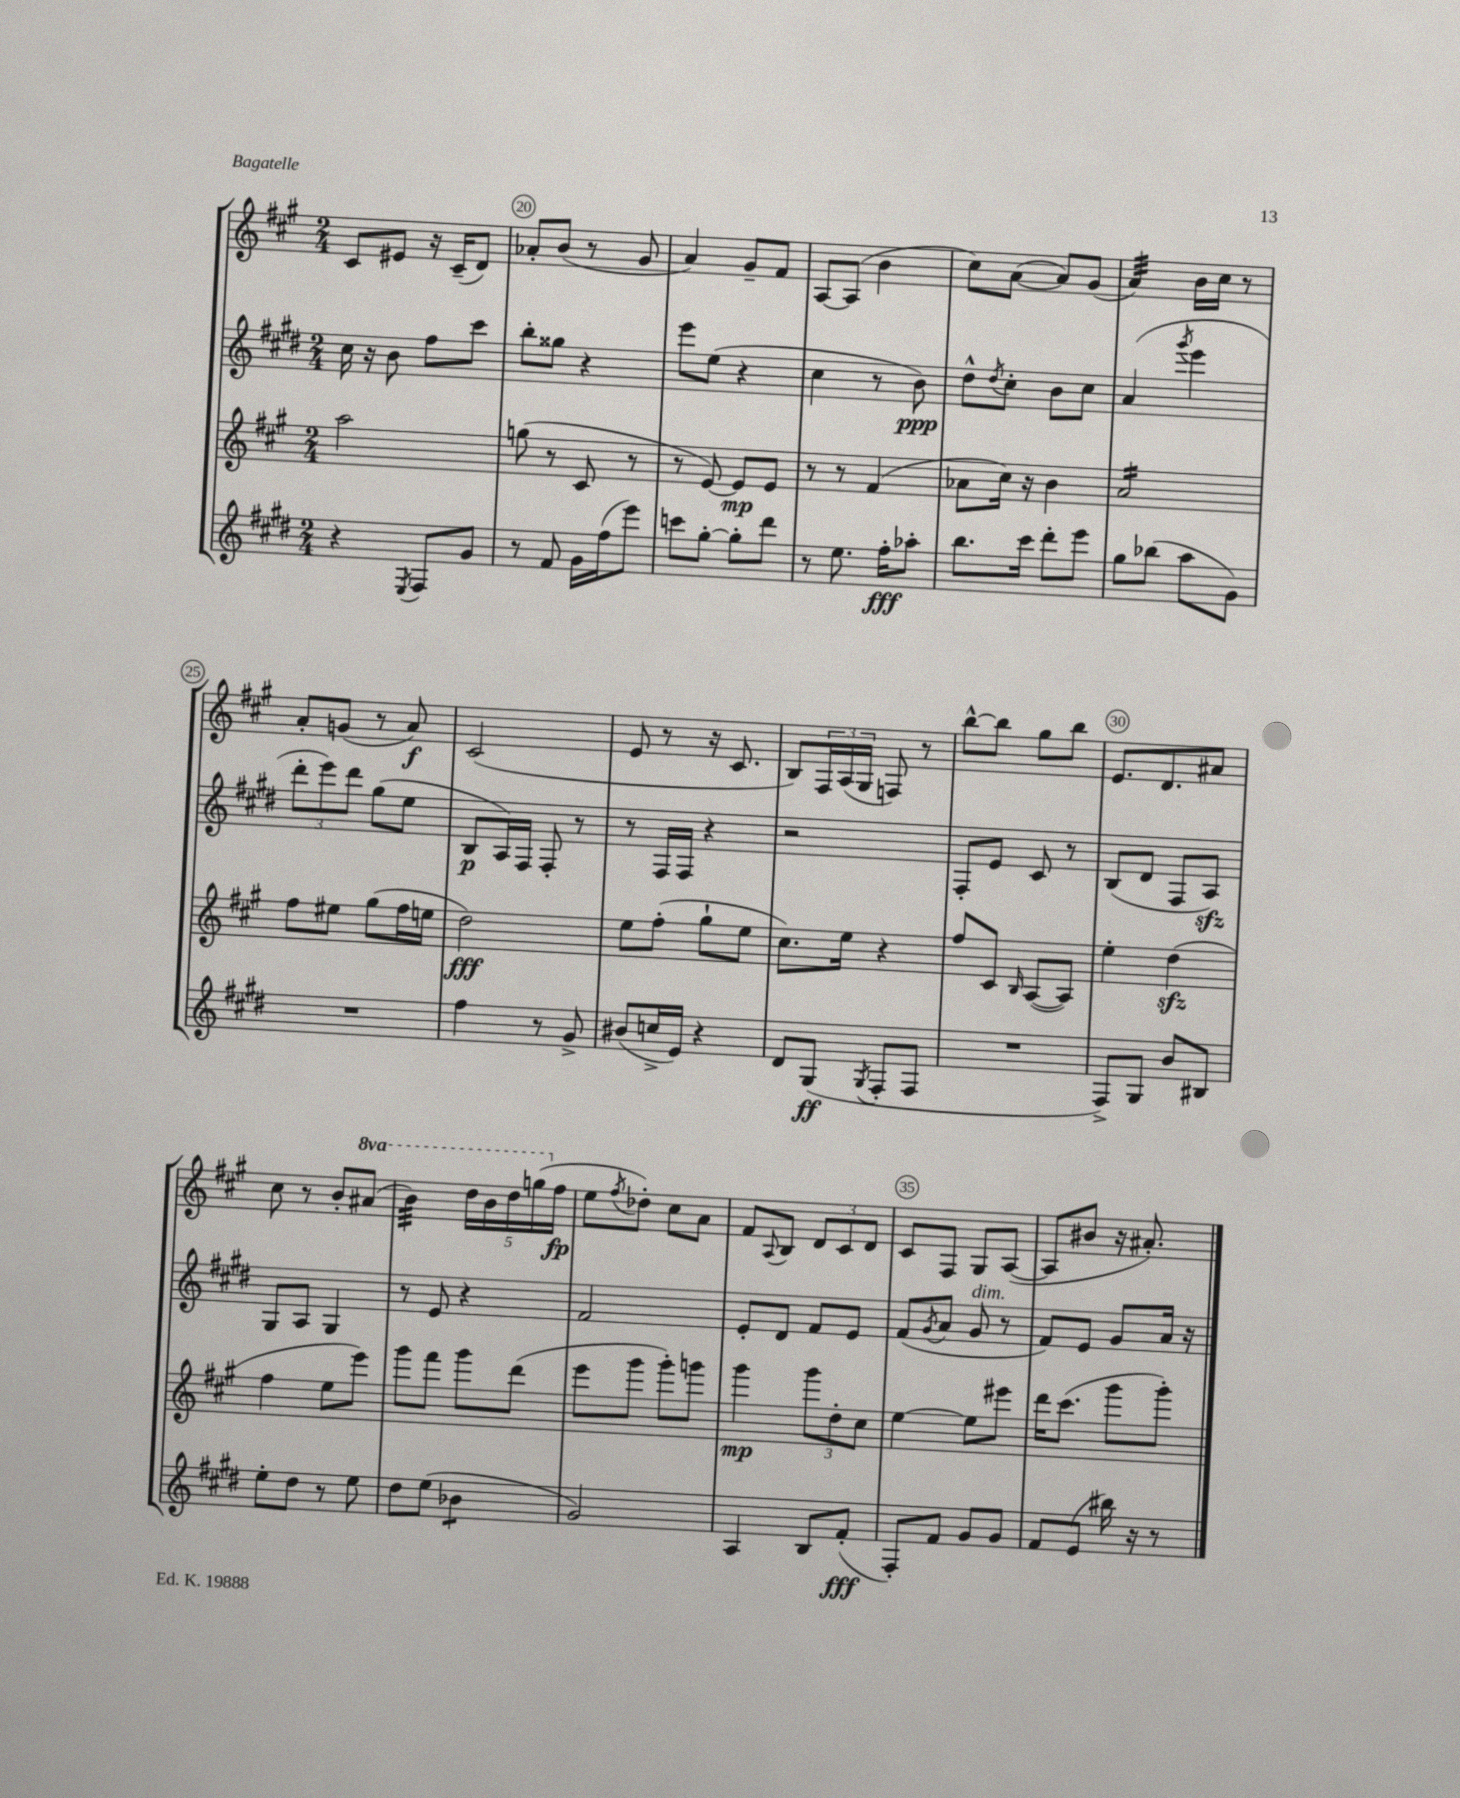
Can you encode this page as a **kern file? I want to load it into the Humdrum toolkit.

**kern	**kern	**kern	**kern
*staff4	*staff3	*staff2	*staff1
*clefG2	*clefG2	*clefG2	*clefG2
*k[f#c#g#d#]	*k[f#c#g#]	*k[f#c#g#d#]	*k[f#c#g#]
*M2/4	*M2/4	*M2/4	*M2/4
4r	2aa	16cc#	8c#
.	.	16r	.
.	.	8b	8e#
8qE	.	.	.
8F#	.	8ff#	16r
.	.	.	(16c#~
8g#	.	8ccc#	8d)
=	=	=	=
8r	(8gg	8bb'	8a-'
8f#	8r	8gg##	(8b
16g#	8c#	4r	8r
(16ff#	.	.	.
8eee)	8r	.	8g#
=	=	=	=
8ccc	8r	8eee	4a)
[8gg#'	[8e)	(8ee	.
8gg#']	8e]	4r	8g#~
8ddd#	8e	.	8f#
=	=	=	=
8r	8r	4cc#	[8A
8.ee	8r	.	(8A]
.	(4f#	8r	4b
16ff#'	.	.	.
8aa-'	.	8b)	.
=	=	=	=
8.bb	8a-	8dd#^^	8cc#)
.	.	8qdd#	.
.	16cc#)	8cc#'	([8a
16ccc#	16r	.	.
8ddd#'	4b	8b	8a])
8eee	.	8cc#	(8g#
=	=	=	=
8gg#	2a	(4a	4a)
(8bb-	.	.	.
.	.	8qggg#	.
8aa	.	4eee	16b
.	.	.	16cc#
8g#)	.	.	8r
=	=	=	=
2r	8ff#	12ddd#'	8a'
.	.	12eee)	.
.	8ee#	.	(8g
.	.	12ddd#	.
.	(8gg#	(8gg#	8r
.	16ff#	8ee	8a)
.	16ee	.	.
=	=	=	=
4ff#	2dd)	8B	(2c#
.	.	16A)	.
.	.	16F#	.
8r	.	8F#'	.
8g#^	.	8r	.
=	=	=	=
(8b#	8ee	8r	8e
16cc^	(8ff#'	16F#	8r
16e)	.	16F#	.
4r	8gg#`	4r	16r
.	.	.	8.c#
.	8ee	.	.
=	=	=	=
8d#	8.cc#)	2r	8B)
(8G#	.	.	24F#
.	.	.	(24A
.	16ee	.	.
.	.	.	24G#
8qG#	.	.	.
8F#'	4r	.	8F)
8F#	.	.	8r
=	=	=	=
2r	8ff#	8F#'	[8bb^^
.	8c#	8e	8bb]
.	16qqB	.	.
.	([8A	8c#	8gg#
.	8A])	8r	8bb
=	=	=	=
8F#^)	4ee'	(8B	8.e
8G#	.	8d#	.
.	.	.	8.d
8b	(4dd	8F#	.
8B#	.	8A)	8a#
=	=	=	=
8ee'	4ff#	8G#	8cc#
8dd#	.	8A	8r
8r	8ee	4G#	8b'
8ee	8eee)	.	(8aa#
=	=	=	=
8dd#	8ggg#	8r	4bb)
(8ee	8fff#	8e	.
4b-	8ggg#	4r	20ddd
.	.	.	20bb
.	.	.	20ddd
.	(8ddd	.	.
.	.	.	(20ggg
.	.	.	20ff#
=	=	=	=
2g#)	8eee	2f#	8ee
.	.	.	8qff#
.	8ggg#	.	8dd-')
.	8ggg#')	.	8cc#
.	8ggg	.	8a
=	=	=	=
4A	4ggg#	8e'	8f#
.	.	.	8qqA
.	.	8d#	8B
8B	12ggg#	8f#	12d
.	12dd'	.	12c#
(8f#'	.	8e	.
.	12cc#	.	12d
=	=	=	=
8F#')	[4ee	(8f#	8c#
.	.	8qg#	.
8f#	.	8a	8F#
8g#	8ee]	8g#	8G#
8g#	8eee#	8r	([8A
=	=	=	=
8f#	16ddd	8f#)	8A]
.	(8.ccc#	.	.
(8e	.	8e	8b#
16bb#)	8ggg#	8g#	16r
16r	.	.	8.a#')
8r	8ggg#')	16a	.
.	.	16r	.
==	==	==	==
*-	*-	*-	*-
